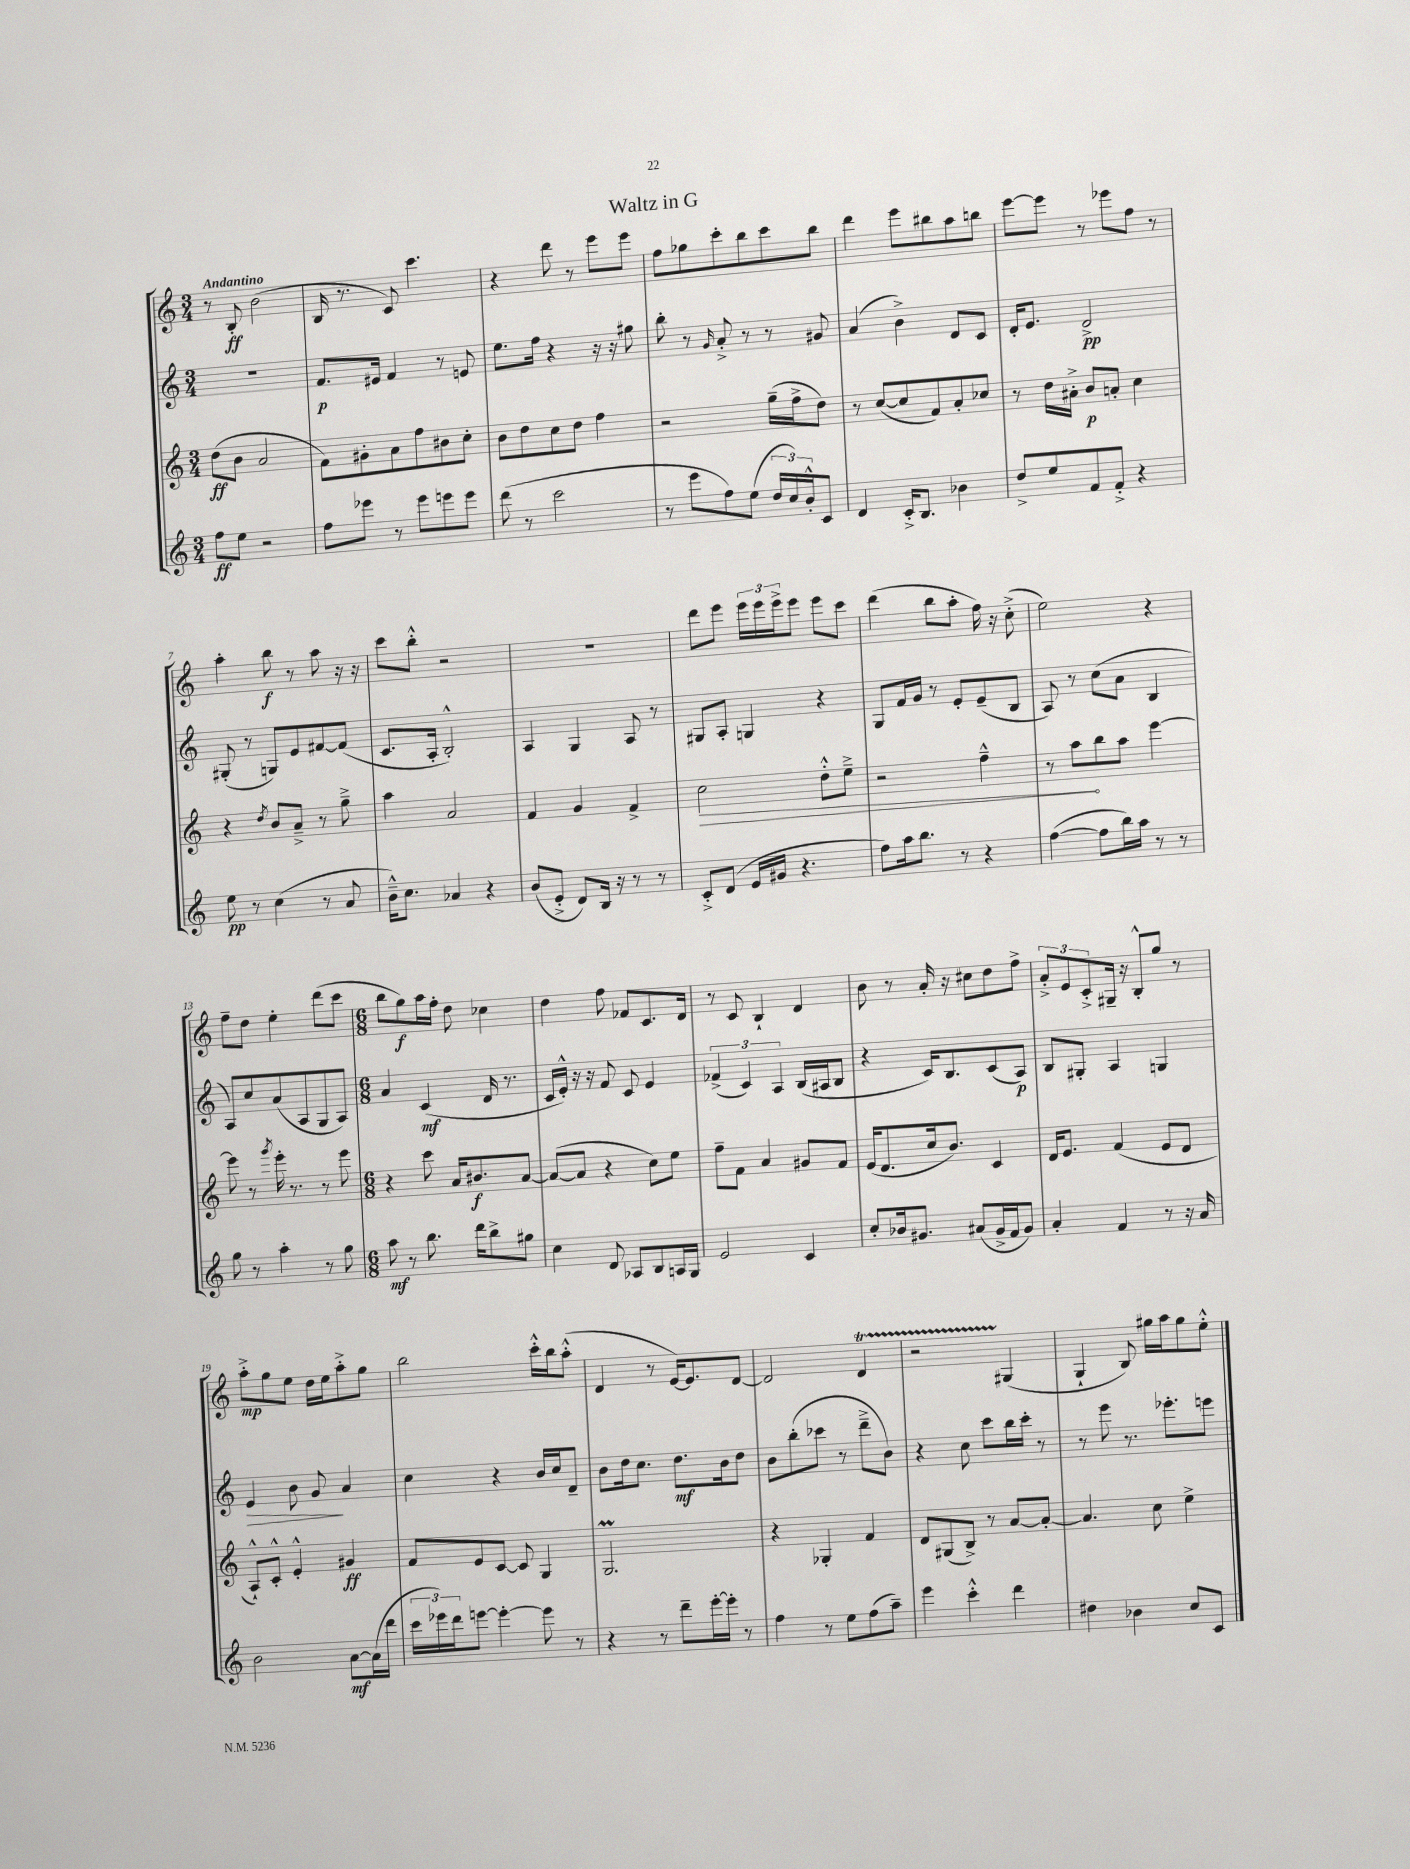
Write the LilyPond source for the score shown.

\header { title = "Waltz in G" }
<<
\new StaffGroup <<
\new Staff = "s0" {
    \clef treble \key c \major \numericTimeSignature \time 3/4 \tempo "Andantino"
    r8 b8-.\ff b'2( |
    b16 r8. c'8) c'''4. |
    r4 d'''8 r8 e'''8 e'''8 |
    f''8 ges''8 c'''8-. b''8 c'''8 b''8 |
    d'''4 e'''8 bis''8 a''8 b''8 |
    e'''8~ e'''8 r8 ees'''8 f''8 r8 |
    a''4-. b''8\f r8 a''8 r16 r16 |
    c'''8 b''8-.-^ r2 |
    R2. |
    d'''8 e'''8 \tuplet 3/2 { e'''16 e'''16 e'''16-> } e'''8 e'''8 c'''8 |
    d'''4( b''8 a''8-. f''16) r16 c''8-.->( |
    e''2) r4 |
    f''8-- d''8 e''4-. d'''8( c'''8 |
    \numericTimeSignature \time 6/8 b''8 g''8\f) a''16 f''16-. d''8 ces''4 |
    d''4 f''8 fes'8 c'8. d'16 |
    r8 c'8 b4-! d'4 |
    b'8 r8 a'16-. r16 cis''8 d''8 f''8-> |
    \tuplet 3/2 { a'8-.-> e'8 c'8-.-> } gis16-- r16 b8-.-^ g''8 r8 |
    a''8-.->\mp g''8 e''8 d''16 e''16 a''8-.-> g''8 |
    b''2 c'''16-.-^ b''16 a''8-.-^( |
    d'4 r8 e'16~) e'8. d'8~ |
    d'2 d'4\startTrillSpan |
    r2 gis4\stopTrillSpan( |
    g4-! b8) gis''16 a''16 gis''8 e''8-.-^ \bar "|." |
}
\new Staff = "s1" {
    \clef treble \key c \major \numericTimeSignature \time 3/4
    R2. |
    f'8.\p eis'16 f'4 r8 e'8 |
    e''8. f''16 r4 r16 r16 gis''8 |
    b''8-. r8 \grace { g'16 } a'8-.-> r8 r8 gis'8 |
    a'4( b'4->) d'8 c'8 |
    d'16-. e'8. d'2->\pp |
    gis8-.( r8 g8) e'8 fis'8~ fis'8( |
    c'8. a16-. b2-.-^) |
    a4 g4 a8 r8 |
    gis8 a8-. g4 r4 |
    g8 f'16 g'16 r8 e'8-. e'8--( b8 |
    a8) r8 c''8( a'8 b4 |
    a8) c''8 a'8( a8 g8 a8) |
    \numericTimeSignature \time 6/8 a'4 c'4\mf( d'16 r8. |
    c'16 e'16-.-^) r16 r16 f'8 c'8 e'4 |
    \tuplet 3/2 { fes'4->( c'4) a4 } b16( ais16 b8 |
    r4 c'16) b8. c'8( a8\p) |
    b8 gis8-. a4 g4 |
    e'4\> b'8 g'8\! a'4 |
    c''4 r4 b'16 c''16 d'8-- |
    b'8 d''16 c''8. d''8.\mf b'16 d''8 |
    b'8 b''8-.( ces'''8 r8 d'''8---> b'8) |
    r4 c''8 c'''8 b''16 c'''16-. r8 |
    r8 e'''8 r8. ees'''8.-. e'''8 \bar "|." |
}
\new Staff = "s2" {
    \clef treble \key c \major \numericTimeSignature \time 3/4
    d''8\ff( b'8 a'2 |
    f'8) gis'8-. a'8 f''8 bis'8 c''8-. |
    b'8 d''8 c''8 d''8 f''4 |
    r2 g''16--( f''16-> d''8) |
    r8 c''8~( c''8 f'8) a'8-. ces''8 |
    r8 d''16 ais'16-.-> b'8\p a'8-. c''4 |
    r4 \acciaccatura { d''8 } b'8 a'8---> r8 g''8---> |
    a''4 a'2 |
    f'4 g'4 f'4-> |
    \once \override Hairpin.circled-tip = ##t c''2\> d''8-.-^ e''8---> |
    r2 f''4---^ |
    r8 a''8\! b''8 a''8 e'''4~ |
    e'''8 r8 \acciaccatura { g'''8 } e'''16-. r8. r8 e'''8 |
    \numericTimeSignature \time 6/8 r4 c'''8 a'16 bis'8.\f a'8~ |
    a'8~( a'8 r4 c''8) e''8 |
    f''8-- f'8 a'4 gis'8 f'8 |
    e'16( d'8. c''16 b'8.) c'4 |
    d'16 e'8. f'4( e'8 d'8 |
    a8-!-^) c'8-.-^ e'4-.-^ gis'4\ff |
    f'8 e'8 c'8~ c'8 g4 |
    g2.\prall |
    r4 ges4-. f'4 |
    d'8 gis8( b8->) r8 a'8~ a'8~-. |
    a'4. c''8 e''4-> \bar "|." |
}
\new Staff = "s3" {
    \clef treble \key c \major \numericTimeSignature \time 3/4
    f''8\ff e''8 r2 |
    f''8 ees'''8 r8 ees'''8 e'''8 e'''8 |
    d'''8( r8 c'''2 |
    r8 e'''8 f''8) e''8( \tuplet 3/2 { d''16 c''16) b'16-.-^ } c'8 |
    d'4 c'16-.-> b8. bes'4 |
    d''8-> e''8 f'8 f'8-.-> r4 |
    e''8\pp r8 c''4( r8 a'8 |
    b'16---^) c''8. aes'4 r4 |
    b'8( e'8-.-> d'8) b16 r16 r8 r8 |
    c'8-.-> d'8( e'16 gis'16 r4. |
    f''8) a''16 b''8. r8 r4 |
    f''4~( f''8 b''16) a''16 r8 r8 |
    g''8 r8 a''4-. r8 g''8 |
    \numericTimeSignature \time 6/8 a''8\mf r8 b''8. d'''16 b''8-> gis''8 |
    c''4 d'8 aes8 b8 a16 g16 |
    e'2 c'4 |
    c''8-. bes'16 gis'8. ais'8( gis'16-> f'16 gis'8) |
    a'4-. f'4 r8 r16 a'16 |
    b'2 a'8~\mf a'16( d'''16 |
    \tuplet 3/2 { c'''16 ees'''16) d'''16 } e'''8~ e'''4~-. e'''8 r8 |
    r4 r8 d'''8-- e'''16~-. e'''16-. r8 |
    f''4 r8 e''8 f''8( a''8--) |
    e'''4 c'''4-.-^ d'''4 |
    dis''4 bes'4 c''8 c'8 \bar "|." |
}
>>
>>
